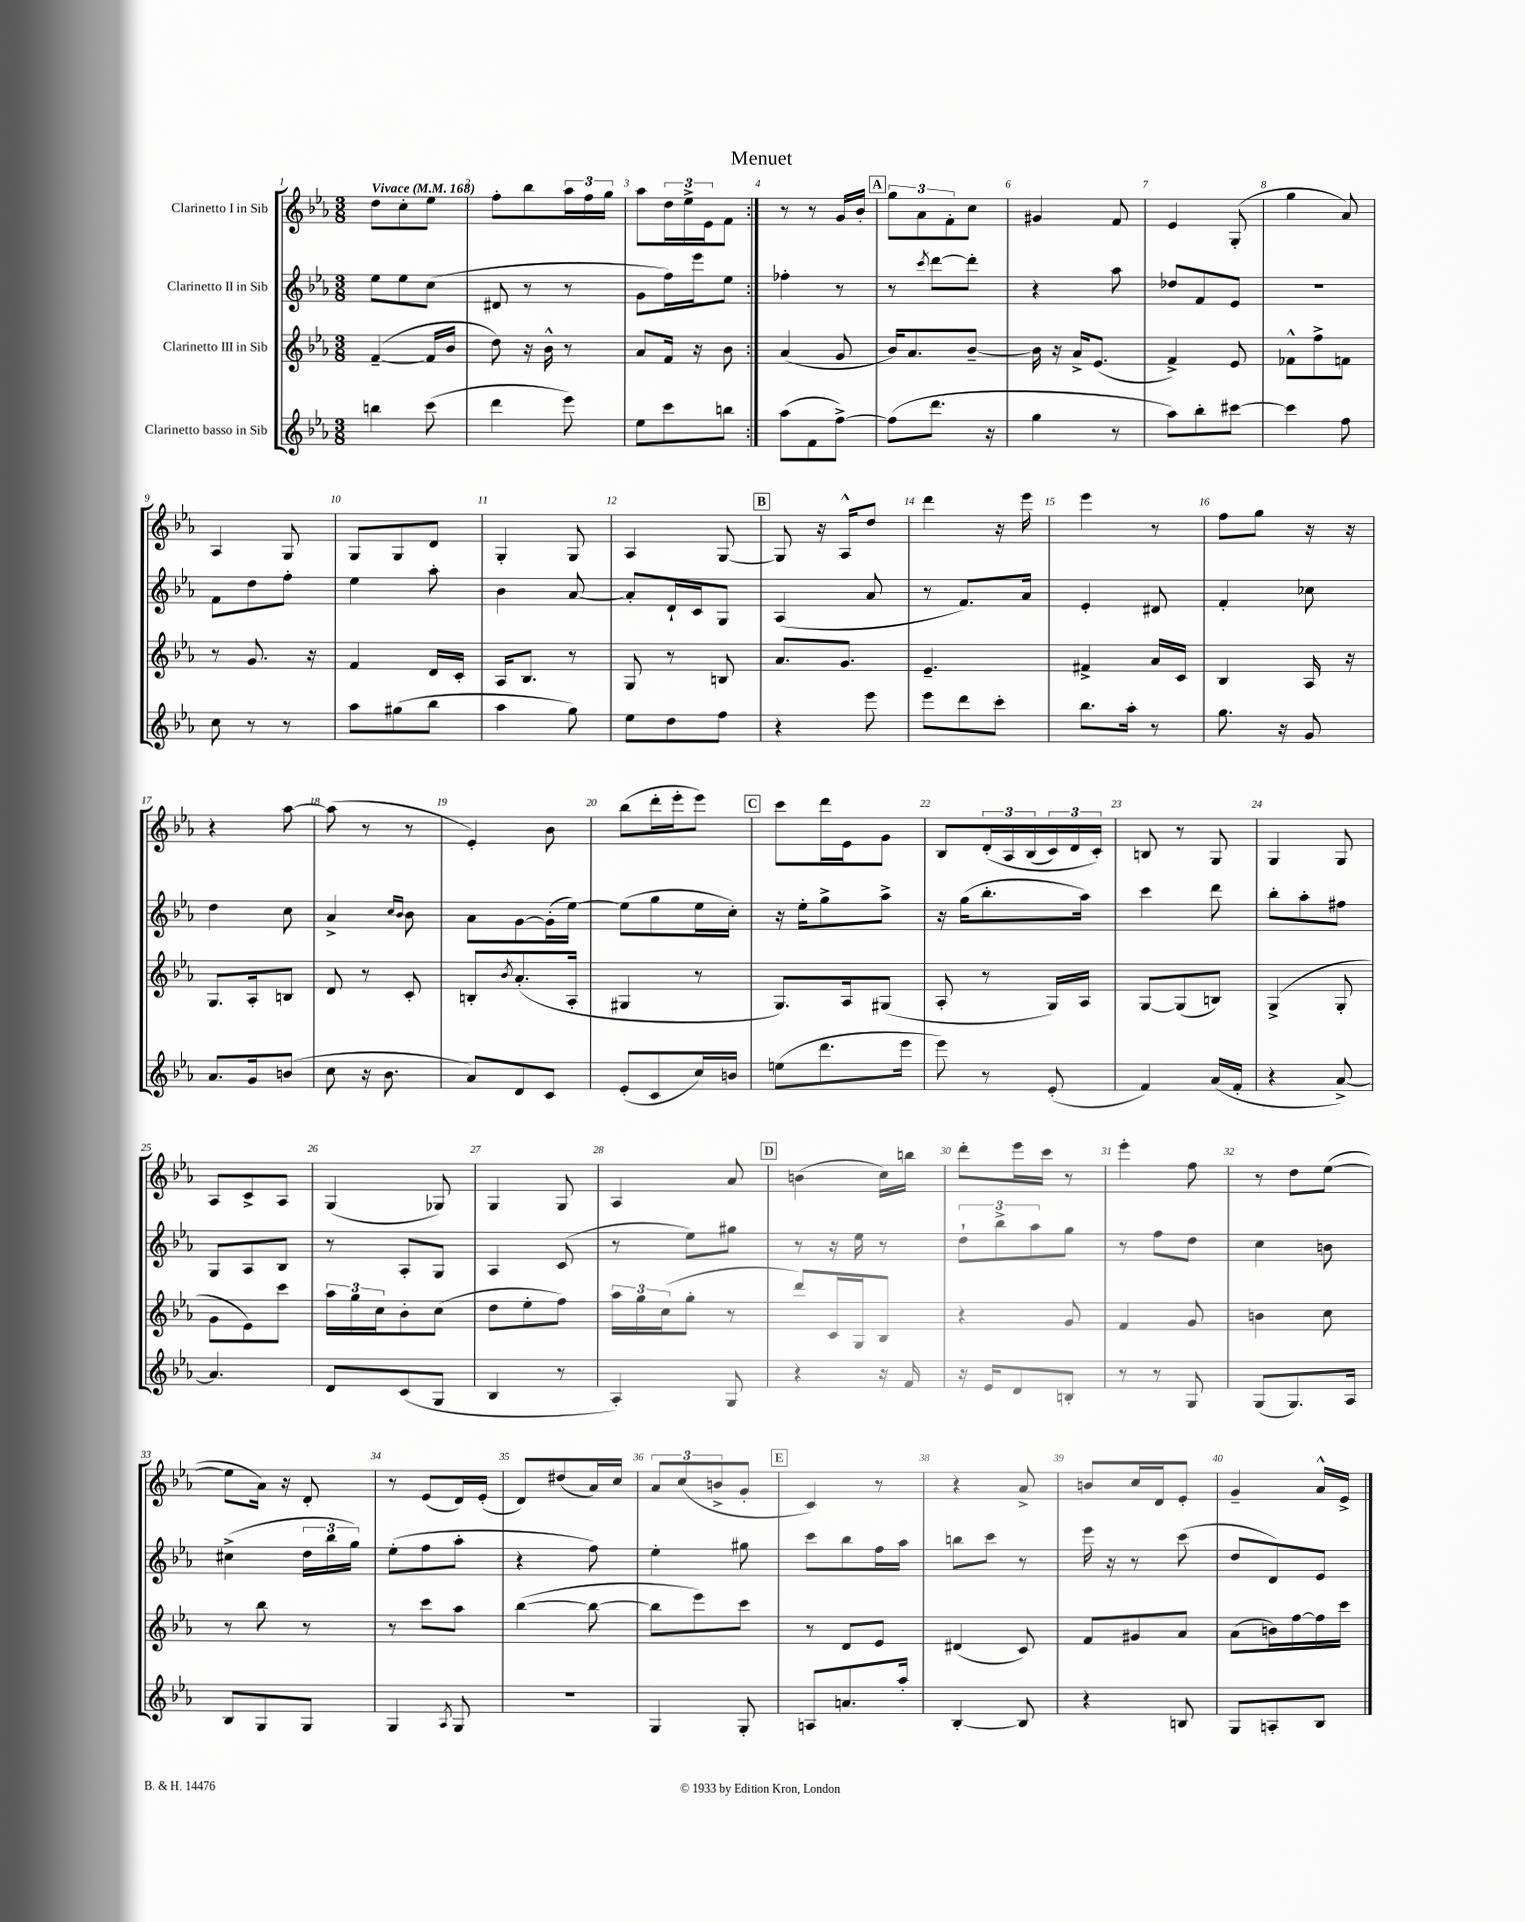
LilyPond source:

\header { title = "Menuet" }
<<
\new StaffGroup <<
\new Staff = "s0" \with { instrumentName = "Clarinetto I in Sib" } {
    \clef treble \key ees \major \numericTimeSignature \time 3/8 \tempo "Vivace" 4 = 168
    \repeat volta 2 { d''8 c''8-. ees''8 |
    f''8-. bes''8 \tuplet 3/2 { aes''16 f''16 g''16 } |
    aes''8 \tuplet 3/2 { d''16 ees''16-> ees'16 } f'8 | }
    r8 r8 g'16 bes'16-. |
    \mark \markup { \box "A" } \tuplet 3/2 { g''8 aes'8 f'8-. } c''8 |
    gis'4 f'8 |
    ees'4 g8-.( |
    g''4 aes'8) |
    aes4 g8 |
    g8 g8 d'8 |
    g4-. g8 |
    aes4 g8~ |
    \mark \markup { \box "B" } g8 r16 aes16-^ d''8 |
    d'''4 r16 ees'''16 |
    ees'''4 r8 |
    f''8 g''8 r16 r16 |
    r4 aes''8~ |
    aes''8( r8 r8 |
    ees'4-.) bes'8 |
    bes''8( d'''16-. ees'''16-. ees'''8) |
    \mark \markup { \box "C" } c'''8 d'''16 ees'16 g'8 |
    bes8 \tuplet 3/2 { d'16-.\( aes16 bes16( } \tuplet 3/2 { c'16) d'16 c'16-.\) } |
    b8 r8 g8 |
    g4 g8 |
    aes8 c'8-> aes8 |
    g4( ges8) |
    g4 g8 |
    aes4 aes'8 |
    \mark \markup { \box "D" } b'4( c''16) b''16 |
    d'''8-. ees'''16 c'''16 r8 |
    ees'''4-. f''8 |
    r8 d''8 ees''8~( |
    ees''8 aes'16) r16 d'8-. |
    r8 ees'8( d'16) ees'16-.( |
    d'8) dis''8( aes'16) c''16 |
    \tuplet 3/2 { aes'8 c''8( b'8-> } g'8-. |
    \mark \markup { \box "E" } c'4) r8 |
    r4 aes'8-> |
    b'8 c''16 d'16 ees'8-. |
    g'4-- aes'16-^ ees'16-> \bar "|." |
}
\new Staff = "s1" \with { instrumentName = "Clarinetto II in Sib" } {
    \clef treble \key ees \major \numericTimeSignature \time 3/8
    \repeat volta 2 { ees''8 ees''8 c''8( |
    dis'8 r8 r8 |
    g'8 f''16) ees'''16 ees''8 | }
    fes''4-. r8 |
    \mark \markup { \box "A" } r8 \acciaccatura { c'''8 } d'''8~ d'''8-. |
    r4 aes''8 |
    des''8 f'8 ees'8 |
    R4. |
    f'8 d''8 f''8-. |
    ees''4 aes''8-. |
    bes'4 aes'8~ |
    aes'8-. d'16-! c'16 g8 |
    \mark \markup { \box "B" } aes4( aes'8 |
    r8 f'8.) aes'16 |
    ees'4-. dis'8 |
    f'4-. ces''8 |
    d''4 c''8 |
    aes'4-> \grace { c''16 bes'16 } bes'8 |
    aes'8 g'8~ g'16-.( ees''16~) |
    ees''8( g''8 ees''16 c''16-.) |
    \mark \markup { \box "C" } r16 ees''16-. g''8-> aes''8-> |
    r16 g''16( bes''8.-. aes''16) |
    c'''4 d'''8 |
    bes''8-. aes''8-. fis''8 |
    g8 aes8 bes8 |
    r8 aes8-. g8 |
    aes4 c'8( |
    r8 ees''8) gis''8 |
    \mark \markup { \box "D" } r8 r16 ees''16 r8 |
    \tuplet 3/2 { d''8-! bes''8-> aes''8 } g''8 |
    r8 f''8 d''8 |
    c''4 b'8 |
    cis''4->( \tuplet 3/2 { d''16 bes''16 g''16) } |
    ees''8-.( f''8 aes''8-. |
    r4 f''8) |
    ees''4-. gis''8 |
    \mark \markup { \box "E" } c'''8 bes''8 f''16 aes''16 |
    b''8 c'''8 r8 |
    ees'''16 r16 r8 c'''8( |
    d''8 d'8) ees'8 \bar "|." |
}
\new Staff = "s2" \with { instrumentName = "Clarinetto III in Sib" } {
    \clef treble \key ees \major \numericTimeSignature \time 3/8
    \repeat volta 2 { f'4~--( f'16 bes'16 |
    d''8) r16 bes'16-^ r8 |
    aes'8 f'16 r16 bes'8 | }
    aes'4( g'8 |
    \mark \markup { \box "A" } bes'16) aes'8. bes'8~-- |
    bes'16 r16 aes'16-> ees'8.( |
    f'4->) ees'8 |
    fes'8-^ f''8-> f'8 |
    r8 g'8. r16 |
    f'4 d'16 c'16-. |
    aes16 bes8. r8 |
    g8 r8 b8 |
    \mark \markup { \box "B" } aes'8. g'8. |
    ees'4.-- |
    fis'4-> aes'16 c'16 |
    bes4 aes16 r16 |
    g8. aes16-. b8 |
    d'8 r8 c'8-. |
    b8-. \acciaccatura { bes'8 } aes'8.-.( aes16-. |
    gis4 r8 |
    \mark \markup { \box "C" } g8.) aes16 gis8( |
    aes8-. r8 g16) aes16 |
    g8~ g8( b8) |
    g4->( g8-. |
    g'8 ees'8) c'''8 |
    \tuplet 3/2 { aes''16 g''16 c''16 } bes'8-. c''8( |
    d''8 ees''8-. f''8) |
    \tuplet 3/2 { aes''16 g''16 c''16( } g''8-. r8 |
    \mark \markup { \box "D" } d'''8) c'16 g16 bes8 |
    r4 g'8 |
    f'4 g'8 |
    b'4 c''8 |
    r8 bes''8 r8 |
    r8 c'''8 aes''8 |
    bes''4~( bes''8~ |
    bes''8 ees'''8) c'''8 |
    \mark \markup { \box "E" } r8 d'8 ees'8 |
    dis'4( c'8) |
    f'8 gis'8 aes'8 |
    aes'8( b'16) f''16~ f''16 c'''16 \bar "|." |
}
\new Staff = "s3" \with { instrumentName = "Clarinetto basso in Sib" } {
    \clef treble \key ees \major \numericTimeSignature \time 3/8
    \repeat volta 2 { b''4 c'''8( |
    d'''4 ees'''8) |
    ees''8 c'''8 b''8 | }
    aes''8( f'8 f''8~->) |
    \mark \markup { \box "A" } f''8( d'''8. r16 |
    g''4 r8 |
    aes''8) bes''8-. cis'''8~ |
    cis'''4 f''8 |
    c''8 r8 r8 |
    aes''8 gis''8( bes''8 |
    aes''4 g''8) |
    ees''8 d''8 f''8 |
    \mark \markup { \box "B" } r4 ees'''8 |
    ees'''8 d'''8 c'''8-. |
    bes''8. aes''16-. r8 |
    g''8. r16 g'8 |
    aes'8. g'16 b'8( |
    c''8 r16 bes'8. |
    aes'8) d'8 c'8 |
    ees'8-.( c'8 c''16) b'16 |
    \mark \markup { \box "C" } e''8( d'''8. ees'''16 |
    ees'''8) r8 ees'8-.( |
    f'4) aes'16( f'16-. |
    r4 aes'8~->) |
    aes'4. |
    d'8 c'8( g8 |
    bes4 r8 |
    aes4-.) g8 |
    \mark \markup { \box "D" } r4 r16 f'16 |
    r16 ees'16 d'8 b8-. |
    r8 r8 g8 |
    g8( g8.) aes16 |
    bes8 g8 g8 |
    g4 \acciaccatura { aes8 } g8 |
    R4. |
    g4 g8-. |
    \mark \markup { \box "E" } a8 a'8. aes''16-. |
    bes4~-. bes8 |
    r4 b8 |
    g8 a8-. bes8 \bar "|." |
}
>>
>>
\layout { \context { \Score \override BarNumber.break-visibility = ##(#f #t #t) barNumberVisibility = #all-bar-numbers-visible } }
